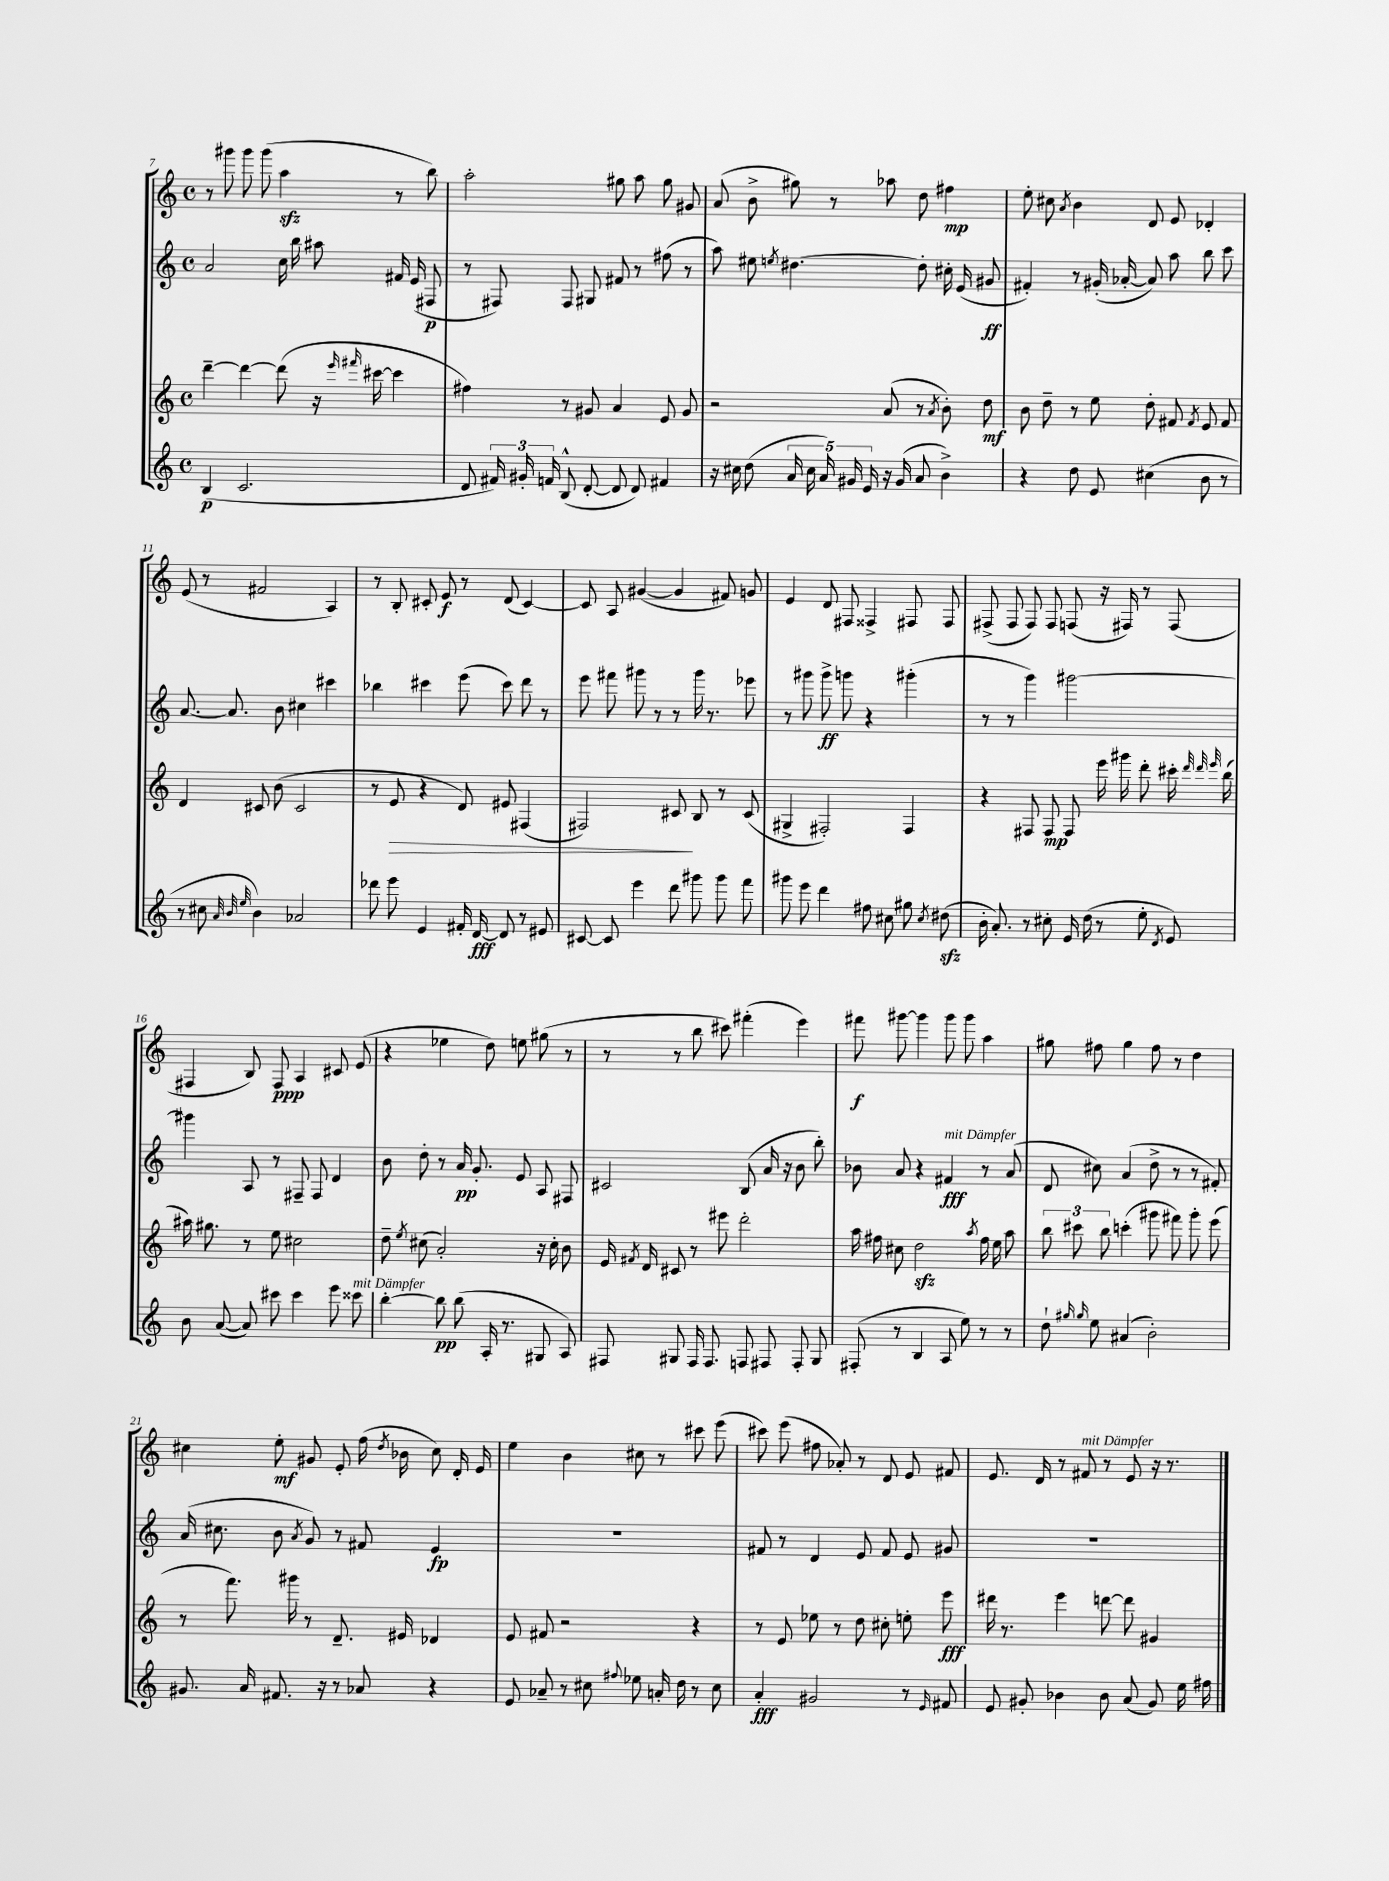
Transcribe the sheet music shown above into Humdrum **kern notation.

**kern	**dynam	**kern	**dynam	**kern	**dynam	**kern	**dynam
*part4	*part4	*part3	*part3	*part2	*part2	*part1	*part1
*staff4	*staff4	*staff3	*staff3	*staff2	*staff2	*staff1	*staff1
*clefG2	*	*clefG2	*	*clefG2	*	*clefG2	*
*k[]	*	*k[]	*	*k[]	*	*k[]	*
*M4/4	*	*M4/4	*	*M4/4	*	*M4/4	*
*met(c)	*	*met(c)	*	*met(c)	*	*met(c)	*
=7	=7	=7	=7	=7	=7	=7	=7
(4B/	p	[4ddd~\	.	2a/	.	8r	.
.	.	.	.	.	.	8ggg#X\	.
2.c/	.	4ddd\_	.	.	.	8ggg#\	.
.	.	.	.	.	.	(8ggg#\	.
.	.	(8ddd\]	.	16cc\	.	4aazz\	.
.	.	.	.	16bb\	.	.	.
.	.	16r	.	8aa#X\	.	.	.
.	.	16qqeee/	.	.	.	.	.
.	.	16qqfff#X/	.	.	.	.	.
.	.	[16ccc#X\	.	.	.	.	.
.	.	4ccc#\]	.	16f#X/	.	8r	.
.	.	.	.	(16e/	.	.	.
.	.	.	.	8F#X/	p	8bb\)	.
=8	=8	=8	=8	=8	=8	=8	=8
8d/	.	4ff#X\)	.	8r	.	2aa'\	.
24f#X/)	.	.	.	8F#X/)	.	.	.
24g#X'/	.	.	.	.	.	.	.
24fn/	.	.	.	.	.	.	.
(8B^^/	.	8r	.	8F#/	.	.	.
[8d'/	.	8g#X/	.	8G#X/	.	.	.
8d/]	.	4a/	.	8f#X/	.	8gg#X\	.
8d/)	.	.	.	8r	.	8aa\	.
4f#X/	.	8e/	.	(8ff#X\	.	8gg#\	.
.	.	8g#/	.	8r	.	8g#X/	.
=9	=9	=9	=9	=9	=9	=9	=9
16r	.	2r	.	8aa\)	.	(8a/	.
16cc#X\	.	.	.	.	.	.	.
(8dd\	.	.	.	8ee#X\	.	8b^\	.
.	.	.	.	8qeen/	.	.	.
20a/	.	.	.	[4.dd#X\	.	8gg#X\)	.
20cc#\	.	.	.	.	.	.	.
20a/)	.	.	.	.	.	.	.
.	.	.	.	.	.	8r	.
20g#X/	.	.	.	.	.	.	.
20e/	.	.	.	.	.	.	.
16r	.	(8a/	.	.	.	8aa-X\	.
(16g#/	.	.	.	.	.	.	.
8a/	.	8r	.	8dd#'\]	.	8dd\	.
.	.	8qa/	.	.	.	.	.
4b^\)	.	8b'\)	.	16cc#X'\	.	4ff#X\	mp
.	.	.	.	(16e/	.	.	.
.	.	8dd\	mf	8g#X/	ff	.	.
=10	=10	=10	=10	=10	=10	=10	=10
4r	.	8b\	.	4f#X'/)	.	8ee'\	.
.	.	8dd~\	.	.	.	8cc#X\	.
.	.	.	.	.	.	8qa/	.
8dd\	.	8r	.	8r	.	4b\	.
8e/	.	8ee\	.	(16g#X'/	.	.	.
.	.	.	.	[16a-X'/	.	.	.
(4cc#X\	.	8dd'\	.	8a-/])	.	8d/	.
.	.	8f#X/	.	8aa\	.	8e/	.
.	.	8qf#/	.	.	.	.	.
8b\	.	8e/	.	8bb\	.	4d-X'/	.
8r	.	8f#/	.	8ccc\	.	.	.
!!LO:LB:g=z
=11	=11	=11	=11	=11	=11	=11	=11
8r	.	4d/	.	[8.a/	.	(8e/	.
8cc#X\	.	.	.	.	.	8r	.
.	.	.	.	8.a/]	.	.	.
32qqa/	.	.	.	.	.	.	.
32qqb/	.	.	.	.	.	.	.
32qqee/	.	.	.	.	.	.	.
4b\)	.	8c#X/	.	.	.	2f#X/	.
.	.	(8b\	.	8b\	.	.	.
2a-X/	.	2c#/	.	4cc#X\	.	.	.
.	.	.	.	4ccc#X\	.	4A/)	.
=12	=12	=12	=12	=12	=12	=12	=12
8ddd-X\	.	8r	.	4bb-X\	.	8r	.
!	!	!	!LO:HP:b	!	!	!	!
8eee\	.	8e/	>	.	.	8B'/	.
4e/	.	4r	.	4ccc#X\	.	8c#X'/	.
.	.	.	.	.	.	8e/	f
16f#X'/	.	8d/)	.	(8eee\	.	8r	.
[16d/	fff	.	.	.	.	.	.
8d/]	.	8e#X/	.	8ccc#\)	.	(8d/	.
8r	.	(4F#X/	.	8ddd\	.	[4c#/)	.
8e#X/	.	.	.	8r	.	.	.
=13	=13	=13	=13	=13	=13	=13	=13
[8c#X/	.	2F#X/)	.	8eee\	.	8c#/]	.
8c#/]	.	.	.	8fff#X\	.	8A/	.
4eee\	.	.	.	8ggg#X\	.	([4g#X/	.
.	.	.	.	8r	.	.	.
8ddd\	.	8c#X/	.	8r	.	4g#/]	.
8ggg#X\	.	8B/	]	16ggg#\	.	.	.
.	.	.	.	8.r	.	.	.
8ggg#\	.	8r	.	.	.	8f#X/)	.
8fff\	.	(8c#/	.	8eee-X\	.	8gn/	.
=14	=14	=14	=14	=14	=14	=14	=14
8ggg#X\	.	4G#X^/	.	8r	.	4e/	.
8eee\	.	.	.	8ggg#X\	.	.	.
4ddd\	.	2F#X'/)	.	8ggg#^\	ff	8d/	.
.	.	.	.	8gggn\	.	8F#X/	.
8ff#X\	.	.	.	4r	.	4F##X^/	.
8cc#X\	.	.	.	.	.	.	.
8gg#X\	.	4F#/	.	(4ggg#X'\	.	8F#X/	.
8qcc#/	.	.	.	.	.	.	.
(8dd#Xzz\	.	.	.	.	.	8F#/	.
=15	=15	=15	=15	=15	=15	=15	=15
16b'\	.	4r	.	8r	.	(8F#X^/	.
8.a'/)	.	.	.	.	.	.	.
.	.	.	.	8r	.	8F#/	.
8r	.	8F#X/	.	4ggg\)	.	8F#/)	.
8cc#X'\	.	8F#/	mp	.	.	8F#/	.
16e/	.	8F#/	.	[2ggg#X\	.	(8Fn/	.
(16dd\	.	.	.	.	.	.	.
8r	.	16eee\	.	.	.	16r	.
.	.	16ggg#X\	.	.	.	16F#X/)	.
8ee'\	.	8ddd'\	.	.	.	8r	.
8qd/	.	.	.	.	.	.	.
8e/)	.	16ccc#X'\	.	.	.	(8F#/	.
.	.	32qqddd/	.	.	.	.	.
.	.	32qqddd/	.	.	.	.	.
.	.	32qqeee/	.	.	.	.	.
.	.	(16bb\	.	.	.	.	.
!!LO:LB:g=z
=16	=16	=16	=16	=16	=16	=16	=16
8b\	.	16aa#X\)	.	4ggg#X\]	.	4F#X/	.
.	.	8.gg#X\	.	.	.	.	.
([8a/	.	.	.	.	.	.	.
8a/])	.	8r	.	8A/	.	8B/)	.
8ccc#X\	.	8ee\	.	8r	.	8F#/	ppp
4ccc#\	.	2cc#X\	.	8F#X~/	.	4A/	.
.	.	.	.	8F#/	.	.	.
8eee\	.	.	.	4d/	.	8c#X/	.
!LO:TX:a:i:t=mit Dämpfer	!	!	!	!	!	!	!
8ccc##X\	.	.	.	.	.	(8e/	.
=17	=17	=17	=17	=17	=17	=17	=17
[4bb'\	.	8dd~\	.	8b\	.	4r	.
.	.	8qee/	.	.	.	.	.
.	.	(8cc#X\	.	8dd'\	.	.	.
8bb\]	pp	2a'/)	.	8r	.	4ee-X\	.
(8bb\	.	.	.	16a/	pp	.	.
.	.	.	.	8.g'/	.	.	.
16A'/	.	.	.	.	.	8dd\)	.
8.r	.	.	.	.	.	.	.
.	.	.	.	8e/	.	8een\	.
8G#X/	.	16r	.	8A/	.	(8gg#X\	.
.	.	16cc#'\	.	.	.	.	.
8A/)	.	8b\	.	8F#X/	.	8r	.
=18	=18	=18	=18	=18	=18	=18	=18
8F#X/	.	16e/	.	2c#X/	.	8r	.
.	.	8qf#X/	.	.	.	.	.
.	.	16d/	.	.	.	.	.
8G#X/	.	8c#X/	.	.	.	8r	.
16F#/	.	8r	.	.	.	8bb\	.
8.F#/	.	.	.	.	.	.	.
.	.	8eee#X\	.	.	.	8ccc#X\)	.
8Fn/	.	2ddd'\	.	(8B/	.	(4fff#X'\	.
8F#X/	.	.	.	16a/	.	.	.
.	.	.	.	16r	.	.	.
8F#'/	.	.	.	8b\	.	4eee\)	.
8G#/	.	.	.	8bb'\)	.	.	.
=19	=19	=19	=19	=19	=19	=19	=19
(8F#X'/	.	16aa\	.	8b-X\	.	8fff#X\	f
.	.	16ff#X\	.	.	.	.	.
8r	.	8cc#X\	.	8a/	.	[8ggg#X\	.
4B/	.	2ddzz\	.	4r	.	4ggg#\]	.
!	!	!	!	!LO:TX:a:i:t=mit Dämpfer	!	!	!
8A/	.	.	.	4f#X/	fff	8ggg#\	.
8ee\)	.	.	.	.	.	8ggg#\	.
.	.	8qaa/	.	.	.	.	.
8r	.	16ff#\	.	8r	.	4aa\	.
.	.	16ee\	.	.	.	.	.
8r	.	8aa\	.	(8a/	.	.	.
=20	=20	=20	=20	=20	=20	=20	=20
8dd`\	.	12bb\	.	8d/	.	8gg#X\	.
.	.	12ccc#X\	.	.	.	.	.
16qqgg#X/	.	.	.	.	.	.	.
16qqgg#/	.	.	.	.	.	.	.
8ee\	.	.	.	8cc#X\)	.	8ff#X\	.
.	.	12bb\	.	.	.	.	.
(4a#X/	.	(4cccn'\	.	(4a/	.	4gg#\	.
2b'\)	.	8ggg#X\	.	8dd^\	.	8ff#\	.
.	.	8fff#X\)	.	8r	.	8r	.
.	.	8ggg#'\	.	8r	.	4dd\	.
.	.	(8eee\	.	8f#X'/)	.	.	.
!!LO:LB:g=z
=21	=21	=21	=21	=21	=21	=21	=21
8.g#X/	.	8r	.	(16a/	.	4cc#X\	.
.	.	.	.	8.cc#X\	.	.	.
.	.	8.fff\)	.	.	.	.	.
16a/	.	.	.	.	.	.	.
8.f#X/	.	.	.	8b\	.	8ee'\	mf
.	.	16ggg#X\	.	.	.	.	.
.	.	.	.	8qa/	.	.	.
.	.	8r	.	8g/)	.	8g#X/	.
16r	.	.	.	.	.	.	.
8r	.	8.d~/	.	8r	.	8e'/	.
8a-X/	.	.	.	8f#X/	.	(16ff\	.
.	.	.	.	.	.	8qdd/	.
.	.	16e#X/	.	.	.	16b-X\	.
4r	.	4d-X/	.	4e/	fp	8cc#\)	.
.	.	.	.	.	.	16d'/	.
.	.	.	.	.	.	16e/	.
=22	=22	=22	=22	=22	=22	=22	=22
8e/	.	8e/	.	1r	.	4ee\	.
8a-X~/	.	8f#X/	.	.	.	.	.
8r	.	2r	.	.	.	4b\	.
8cc#X\	.	.	.	.	.	.	.
8qqff#X/	.	.	.	.	.	.	.
8ee-X\	.	.	.	.	.	8cc#X\	.
16an'/	.	.	.	.	.	8r	.
16dd\	.	.	.	.	.	.	.
8r	.	4r	.	.	.	8ccc#X\	.
8cc#\	.	.	.	.	.	(8eee\	.
=23	=23	=23	=23	=23	=23	=23	=23
4a'/	fff	8r	.	8f#X/	.	8ccc#X\)	.
.	.	8e/	.	8r	.	(8eee\	.
2g#X/	.	8ee-X\	.	4d/	.	8ff#X\	.
.	.	8r	.	.	.	8a-X'/)	.
.	.	8dd\	.	8e/	.	8r	.
.	.	8cc#X'\	.	8f#/	.	8d/	.
8r	.	8een'\	.	8e/	.	8e/	.
16qqe/	.	.	.	.	.	.	.
8f#X/	.	8eee\	fff	8g#X/	.	8f#X/	.
=24	=24	=24	=24	=24	=24	=24	=24
8e/	.	16ddd#X\	.	1r	.	8.e/	.
.	.	8.r	.	.	.	.	.
8g#X'/	.	.	.	.	.	.	.
.	.	.	.	.	.	16d/	.
4b-X\	.	4eee\	.	.	.	8r	.
!	!	!	!	!	!	!LO:TX:a:i:t=mit Dämpfer	!
.	.	.	.	.	.	8f#X/	.
8b-\	.	[8dddn\	.	.	.	8r	.
(8a/	.	8ddd\]	.	.	.	8e/	.
8g#/)	.	4g#X/	.	.	.	16r	.
.	.	.	.	.	.	8.r	.
16ee\	.	.	.	.	.	.	.
16ff#X\	.	.	.	.	.	.	.
==	==	==	==	==	==	==	==
*-	*-	*-	*-	*-	*-	*-	*-
